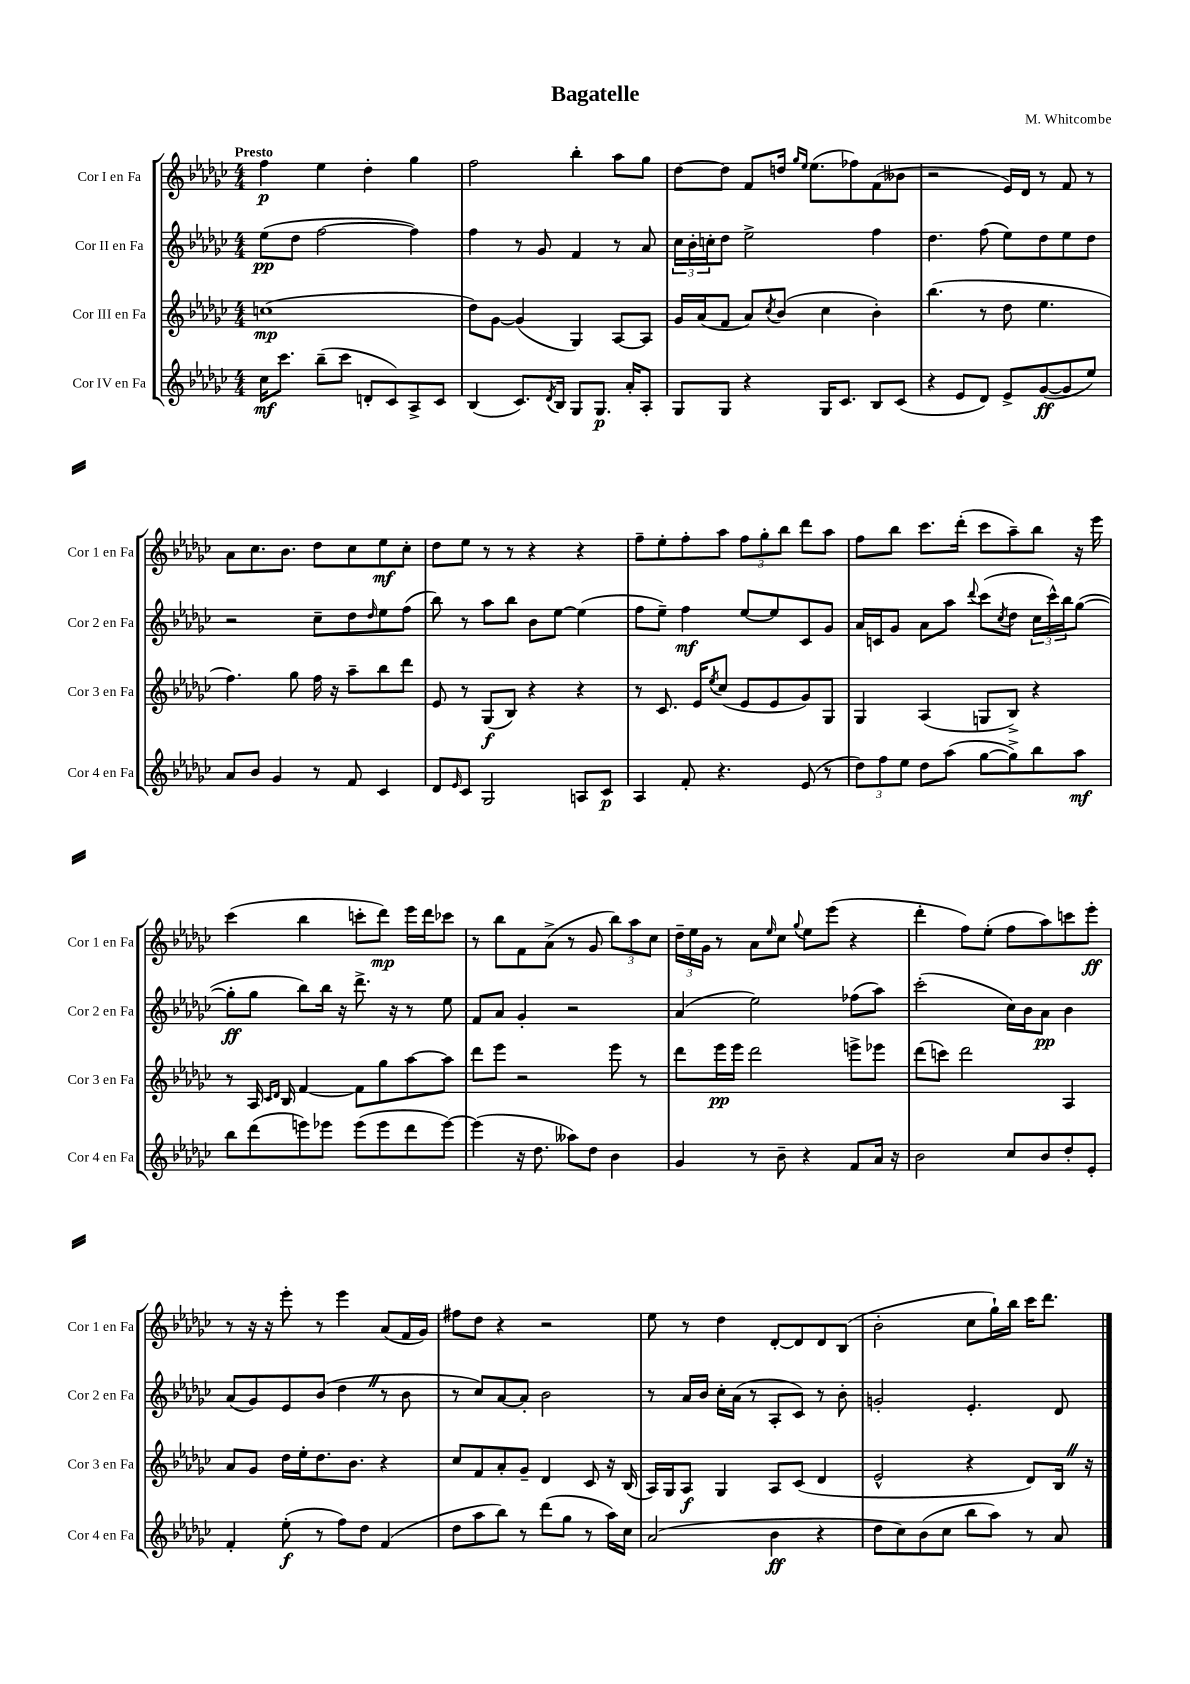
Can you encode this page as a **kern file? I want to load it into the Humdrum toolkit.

**kern	**kern	**kern	**kern
*staff4	*staff3	*staff2	*staff1
*clefG2	*clefG2	*clefG2	*clefG2
*k[b-e-a-d-g-c-]	*k[b-e-a-d-g-c-]	*k[b-e-a-d-g-c-]	*k[b-e-a-d-g-c-]
*M4/4	*M4/4	*M4/4	*M4/4
16cc-	(1cc	(8ee-	4ff
8.ccc-	.	.	.
.	.	8dd-	.
(8bb-~	.	[2ff	4ee-
8ccc-	.	.	.
8d'	.	.	4dd-'
8c-)	.	.	.
8A-^	.	4ff])	4gg-
8c-	.	.	.
=	=	=	=
(4B-	8dd-)	4ff	2ff
.	[8g-	.	.
8.c-)	(4g-]	8r	.
.	.	8g-	.
8qd-	.	.	.
16B-	.	.	.
8G-	4G-)	4f	4bb-'
8.G-	.	.	.
.	[8A-	8r	8aa-
16a-'	.	.	.
8A-'	8A-]	8a-	8gg-
=	=	=	=
8G-	16g-	24cc-	[8dd-
.	.	24b-'	.
.	(16a-	.	.
.	.	24cc'	.
8G-	8f	8dd-	8dd-]
4r	8a-)	2ee-^	8f
.	8qcc-	.	.
.	(8b-	.	16dd
.	.	.	16qqgg-
.	.	.	16qqee-
.	.	.	(8.ee-
16G-	4cc-	.	.
8.c-	.	.	.
.	.	.	8ff-)
8B-	4b-')	4ff	(8f
(8c-	.	.	8b--
=	=	=	=
4r	(4.bb-	4.dd-	2r
8e-	.	.	.
8d-)	8r	(8ff	.
8e-^	8dd-	8ee-)	16e-)
.	.	.	16d-
([8g-	4.ee-	8dd-	8r
8g-]	.	8ee-	8f
8ee-)	.	8dd-	8r
=	=	=	=
8a-	4.ff)	2r	8a-
8b-	.	.	8.cc-
4g-	.	.	.
.	.	.	8.b-
.	8gg-	.	.
8r	16ff	8cc-~	8dd-
.	16r	.	.
8f	8aa-~	8dd-	8cc-
.	.	16qqdd-	.
4c-	8bb-	8ee-	8ee-
.	8ddd-	(8ff	8cc-'
=	=	=	=
8d-	8e-	8bb-)	8dd-
16qqe-	.	.	.
8c-	8r	8r	8ee-
2G-	(8G-	8aa-	8r
.	8B-)	8bb-	8r
.	4r	8b-	4r
.	.	[8ee-	.
8A	4r	(4ee-]	4r
8c-	.	.	.
=	=	=	=
4A-	8r	8ff	8ff~
.	8.c-	8ee-~)	8ee-'
8f'	.	4ff	8ff'
.	16e-	.	.
.	8qee-	.	.
4.r	(8cc-	.	8aa-
.	8e-	[8ee-	12ff
.	.	.	12gg-'
.	8e-	8ee-]	.
.	.	.	12bb-
(8e-	8g-)	8c-	8ddd-
8r	8G-	8g-	8aa-
=	=	=	=
12dd-)	4G-	16a-	8ff
.	.	16c	.
12ff	.	.	.
.	.	8g-	8bb-
12ee-	.	.	.
8dd-	(4A-	8a-	8.ccc-
(8aa-	.	8aa-	.
.	.	.	(16ddd-'
.	.	8qqddd-	.
[8gg-	8G	(8ccc-	8ccc-
.	.	8qcc-	.
8gg-^])	8B-^)	8dd-	8aa-~)
8bb-	4r	24cc-	8bb-
.	.	24ccc-^^)	.
.	.	24bb-	.
8aa-	.	([8gg-	16r
.	.	.	16eee-
=	=	=	=
8bb-	8r	8gg-']	(4ccc-
(8ddd-	16A-	8gg-	.
.	16qqc-	.	.
.	16qqd-	.	.
.	16B-	.	.
8eee)	[4f	8bb-)	4bb-
8eee-	.	16bb-	.
.	.	16r	.
(8eee-	8f]	8.ddd-^	8ccc'
8eee-	8gg-	.	8ddd-)
.	.	16r	.
8ddd-	[8aa-	8r	16eee-
.	.	.	16ddd-
[8eee-)	8aa-]	8ee-	8ccc-
=	=	=	=
(4eee-]	8ddd-	8f	8r
.	8eee-	8a-	8bb-
16r	2r	4g-'	8f
8.dd-	.	.	.
.	.	.	(8a-^
8aa--)	.	2r	8r
8dd-	.	.	8g-
4b-	8eee-	.	12bb-)
.	.	.	12aa-
.	8r	.	.
.	.	.	12cc-
=	=	=	=
4g-	8ddd-	(4a-	24dd-~
.	.	.	24ee-
.	.	.	24g-
.	16eee-	.	8r
.	16eee-	.	.
8r	2ddd-	2ee-)	8a-
.	.	.	16qqee-
8b-~	.	.	8cc-
.	.	.	8qqgg-
4r	.	.	8ee-
.	.	.	(8eee-
8f	8eee^	(8ff-	4r
16a-	8eee-	8aa-)	.
16r	.	.	.
=	=	=	=
2b-	(8ddd-	(2ccc-'	4ddd-'
.	8ccc)	.	.
.	2ddd-	.	8ff)
.	.	.	(8ee-'
8cc-	.	16cc-)	8ff
.	.	16b-	.
8b-	.	8a-	8aa-)
8dd-'	4A-	4b-	8ccc
8e-'	.	.	8eee-'
=	=	=	=
4f'	8a-	(8a-	8r
.	8g-	8g-)	16r
.	.	.	16r
(8ee-'	16dd-	8e-	8eee-'
.	16ee-'	.	.
8r	8.dd-	(8b-	8r
8ff)	.	4dd-	4eee-
.	8.b-	.	.
8dd-	.	.	.
(4f	4r	8r	(8a-
.	.	8b-	16f
.	.	.	16g-)
=	=	=	=
8dd-	8cc-	8r	8ff#
8aa-	8f	8cc-)	8dd-
8bb-)	8a-'	[8a-	4r
8r	8g-~	8a-']	.
(8ddd-	4d-	2b-	2r
8gg-	.	.	.
8r	8c-	.	.
16aa-)	16r	.	.
16cc-	(16B-	.	.
=	=	=	=
(2a-	16A-)	8r	8ee-
.	16G-	.	.
.	8A-	16a-	8r
.	.	16b-	.
.	4G-	16cc-'	4dd-
.	.	(16a-	.
.	.	8r	.
4b-	8A-	8A-'	[8d-'
.	(8c-	8c-)	8d-]
4r	4d-	8r	8d-
.	.	8b-'	(8B-
=	=	=	=
8dd-	2e-^^	2g'	2b-'
8cc-)	.	.	.
(8b-	.	.	.
8cc-	.	.	.
8bb-	4r	4.e-'	8cc-
8aa-)	.	.	16gg-`)
.	.	.	16bb-
8r	8d-)	.	16ccc-
.	.	.	8.ddd-
8a-	16B-	8d-	.
.	16r	.	.
==	==	==	==
*-	*-	*-	*-
